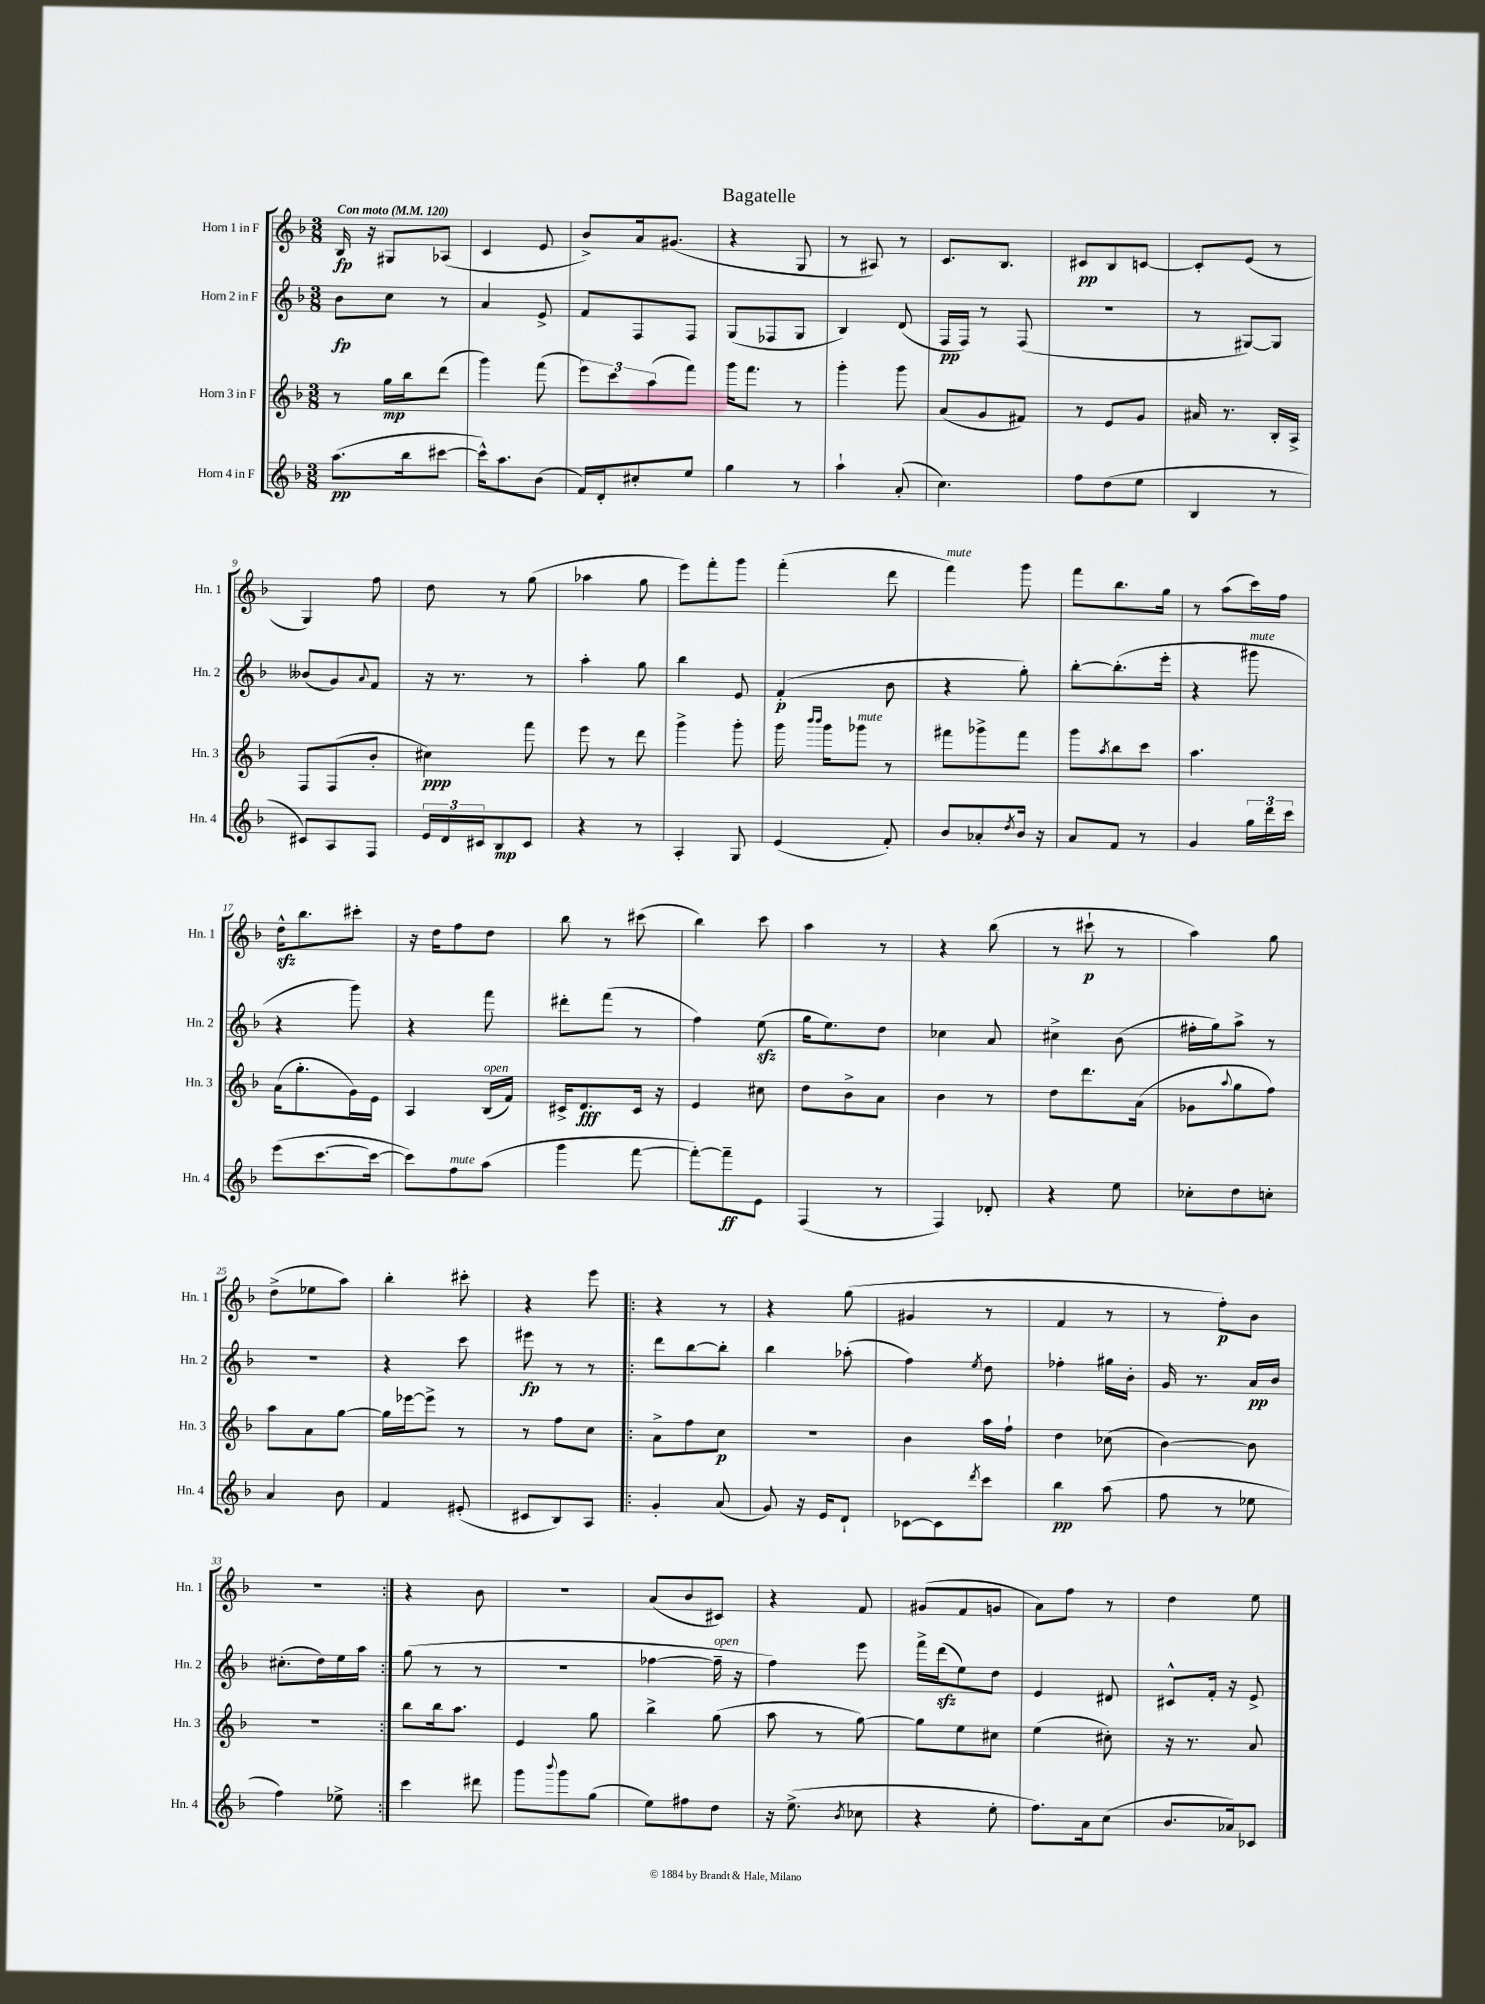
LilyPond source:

\header { title = "Bagatelle" }
<<
\new StaffGroup <<
\new Staff = "s0" \with { instrumentName = "Horn 1 in F" shortInstrumentName = "Hn. 1" } {
    \clef treble \key f \major \numericTimeSignature \time 3/8 \tempo "Con moto" 4 = 120
    bes16\fp r16 gis8 aes8( |
    c'4 e'8 |
    bes'8->) a'16 gis'8.( |
    r4 g8 |
    r8 ais8) r8 |
    c'8. bes8. |
    cis'8\pp bes8 c'8~ |
    c'8-. e'8( r8 |
    g4) f''8 |
    d''8 r8 g''8( |
    aes''4 g''8 |
    e'''8) f'''8-. g'''8 |
    f'''4-.( d'''8 |
    f'''4^\markup { \italic "mute" }) g'''8 |
    f'''8 bes''8. g''16 |
    r8 a''8( c'''16) f''16 |
    d''16-^\sfz bes''8. cis'''8-. |
    r16 d''16 f''8 d''8 |
    bes''8 r8 cis'''8( |
    bes''4) c'''8 |
    a''4 r8 |
    r4 bes''8( |
    r8 cis'''8-!\p r8 |
    a''4) g''8 |
    d''8->( ees''8 a''8) |
    bes''4-. cis'''8-. |
    r4 e'''8 |
    \repeat volta 2 { r4 r8 |
    r4 g''8( |
    gis'4 r8 |
    f'4 r8 |
    r8 f''8-.\p) bes'8 |
    R4. | }
    r4 bes'8 |
    R4. |
    a'8( bes'8 cis'8) |
    r4 f'8 |
    gis'8( f'8 g'8 |
    a'8) f''8 r8 |
    d''4 e''8 \bar "|." |
}
\new Staff = "s1" \with { instrumentName = "Horn 2 in F" shortInstrumentName = "Hn. 2" } {
    \clef treble \key f \major \numericTimeSignature \time 3/8
    bes'8\fp c''8 r8 |
    a'4 e'8-> |
    f'8 f8 f8 |
    g8( fes8 g8 |
    bes4) d'8( |
    f16\pp f16) r8 f8( |
    R4. |
    r8 gis8~) gis8 |
    beses'8( g'8) \appoggiatura { a'8 } f'8 |
    r16 r8. r8 |
    a''4-. g''8 |
    bes''4 e'8 |
    f'4-.\p( bes'8 |
    r4 g''8-.) |
    bes''8~-. bes''8.-.( e'''16-. |
    r4 gis'''8^\markup { \italic "mute" } |
    r4 g'''8) |
    r4 f'''8 |
    dis'''8-. f'''8( r8 |
    f''4) e''8\sfz( |
    g''16 e''8.) d''8 |
    ces''4 a'8 |
    cis''4-> bes'8( |
    fis''16-. g''16) a''8-> r8 |
    R4. |
    r4 c'''8 |
    eis'''8\fp r8 r8 |
    \repeat volta 2 { d'''8 bes''8~ bes''8-. |
    bes''4 aes''8-.( |
    f''4) \acciaccatura { e''8 } d''8 |
    fes''4-. gis''16 bes'16-. |
    g'16 r8. a'16\pp bes'16 |
    cis''8.-.( d''16) e''16 a''16 | }
    g''8( r8 r8 |
    R4. |
    fes''4~ fes''16--^\markup { \italic "open" } r16 |
    f''4) e'''8 |
    f'''16-> d'''16\sfz( e''8) d''8 |
    e'4 dis'8 |
    cis'8-^ f'16-. r16 e'8-> \bar "|." |
}
\new Staff = "s2" \with { instrumentName = "Horn 3 in F" shortInstrumentName = "Hn. 3" } {
    \clef treble \key f \major \numericTimeSignature \time 3/8
    r8 g''16\mp bes''16 d'''8( |
    g'''4) f'''8( |
    \tuplet 3/2 { e'''8) c'''8 a''8( } f'''8) |
    g'''16 f'''8. r8 |
    g'''4-. g'''8 |
    a'8( g'8 fis'8) |
    r8 e'8 g'8 |
    ais'16 r8. bes16-. a16-> |
    f8 f8( bes'8-. |
    cis''4\ppp) f'''8 |
    e'''8 r8 d'''8 |
    g'''4-> g'''8-. |
    g'''16 \grace { bes'''16 bes'''16 } g'''16 ges'''8^\markup { \italic "mute" } r8 |
    fis'''8 ges'''8-> fis'''8 |
    g'''8 \acciaccatura { a''8 } bes''8 c'''8 |
    a''4. |
    a'16( g''8.-. g'16) e'16 |
    a4 bes16^\markup { \italic "open" }( f'16) |
    cis'16-> d'8.\fff cis'16 r16 |
    e'4 cis''8 |
    d''8 bes'8-> a'8 |
    bes'4 r8 |
    d''8 d'''8. a'16( |
    ges'8 \appoggiatura { a''8 } g''8 f''8) |
    a''8 a'8 g''8~ |
    g''16 ees'''16~ ees'''8-> r8 |
    r8 f''8 c''8 |
    \repeat volta 2 { a'8-> f''8 c''8\p |
    R4. |
    bes'4 a''16 f''16-! |
    d''4 ces''8( |
    bes'4~) bes'8 |
    R4. | }
    bes''8 bes''16 a''8. |
    e'4 g''8 |
    bes''4-> g''8( |
    a''8 r8 g''8~) |
    g''8 e''8 cis''8 |
    e''4( cis''8-.) |
    r16 r8. a'8 \bar "|." |
}
\new Staff = "s3" \with { instrumentName = "Horn 4 in F" shortInstrumentName = "Hn. 4" } {
    \clef treble \key f \major \numericTimeSignature \time 3/8
    a''8.\pp( bes''16 cis'''8~ |
    cis'''16-^) a''8. bes'8( |
    f'16) d'16-. cis''8-. e''8 |
    g''4 r8 |
    a''4-! a'8-.( |
    c''4.) |
    f''8 d''8( e''8 |
    bes4 r8 |
    cis'8) a8 f8 |
    \tuplet 3/2 { e'16 d'16 cis'16 } bes8\mp cis'8 |
    r4 r8 |
    a4-. g8 |
    e'4( f'8-.) |
    bes'8 aes'8-. \acciaccatura { d''8 } bes'16 r16 |
    a'8 f'8 r8 |
    g'4 \tuplet 3/2 { g''16 d'''16 c'''16 } |
    e'''8( c'''8.~ c'''16~ |
    c'''8) f''8^\markup { \italic "mute" } a''8( |
    g'''4 f'''8~ |
    f'''8~-.) f'''8--\ff e'8 |
    f4( r8 |
    f4) des'8-. |
    r4 e''8 |
    ces''8-. d''8 c''8-. |
    a'4 bes'8 |
    f'4 eis'8-.( |
    cis'8 bes8) a8 |
    \repeat volta 2 { g'4-. a'8( |
    g'8) r16 e'16 d'8-! |
    ces'8~ ces'8 \acciaccatura { d'''8 } c'''8 |
    bes''4\pp a''8( |
    f''8 r8 ees''8 |
    f''4) ees''8-> | }
    c'''4 dis'''8 |
    g'''8 \appoggiatura { bes'''8 } g'''8 g''8( |
    e''8) fis''8 d''8 |
    r16 e''8.->( \acciaccatura { bes'8 } ces''8 |
    r4 e''8-. |
    f''8.) a'16 c''8( |
    bes'8. aes'16) ces'8 \bar "|." |
}
>>
>>
